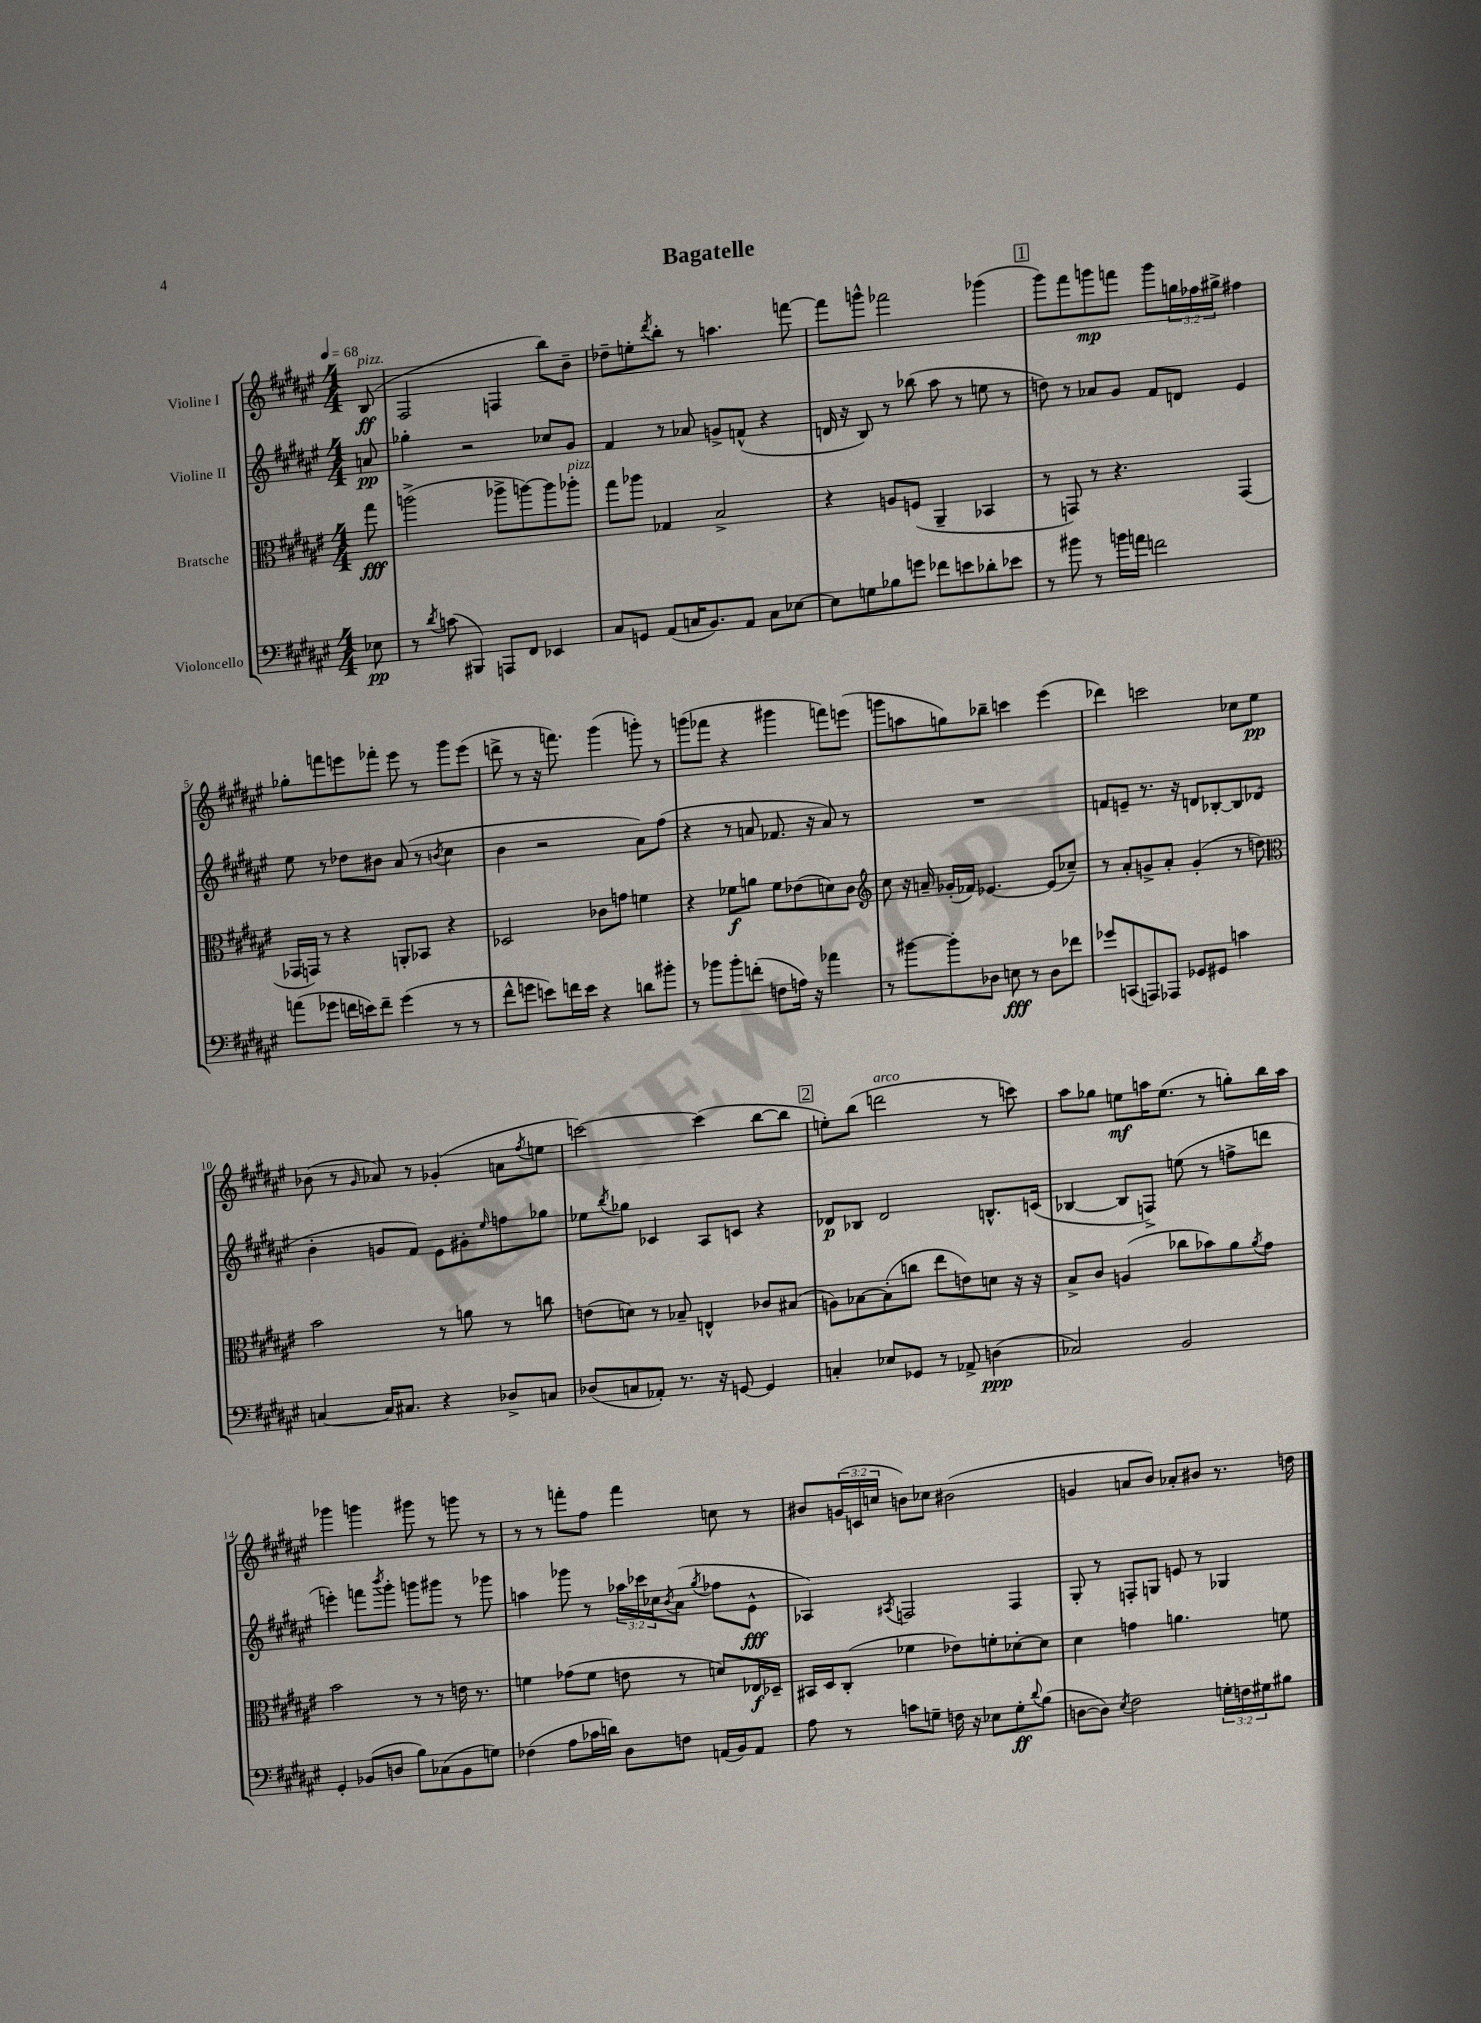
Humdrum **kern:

**kern	**kern	**kern	**kern
*staff4	*staff3	*staff2	*staff1
*clefF4	*clefC3	*clefG2	*clefG2
*k[f#c#g#d#a#e#]	*k[f#c#g#d#a#e#]	*k[f#c#g#d#a#e#]	*k[f#c#g#d#a#e#]
*M4/4	*M4/4	*M4/4	*M4/4
*MM68	*MM68	*MM68	*MM68
8E-	8gg#	8a	(8B
=	=	=	=
8r	(2aa^	4gg-'	2F#
8qd#	.	.	.
(8c	.	.	.
4BBB#)	.	2r	.
8AAA	8aa-^	.	4F
8FF#	[8aa)	.	.
4EE-	8aa]	8cc-	8bb)
.	8aa-'	8g#	8b~
=	=	=	=
8C#	8gg#	4f#	8dd-~
8GG	8aa-	.	8ee'
.	.	.	8qddd#
(8AA#	4G-	8r	8bb'
16C	.	8a-	8r
8.BB)	.	.	.
.	2B^	8g^	4.aa
8AA#	.	(8f^^	.
8C	.	4r	.
[8E-	.	.	[8fff
=	=	=	=
8E-]	4r	16d	8fff]
.	.	16r	.
8G	.	8B)	8ggg^^
8B-	8A	8r	2fff-
8g	(8F	(8bb-	.
8f-	4AA#~	8aa#	.
8e	.	8r	.
8d-'	4BB-	8ee	(4ggg-
8e-	.	8r	.
=	=	=	=
8r	8r	8dd)	8ggg#)
8b#	8GG)	8r	8fff#
8r	8r	8a-	8ggg
16b	4.r	8g#	8fff
16a	.	.	.
2f	.	8f#	8ggg
.	.	8d	24gg
.	.	.	24ff-
.	.	.	24gg#^
.	(4GG	4e#	4ff#
=	=	=	=
(8a	16GG-	8ee#	8gg-'
.	16GG)	.	.
8g-	8r	8r	8fff
16f	4r	8dd-	8eee
16e)	.	.	.
8f~	.	8b#	8fff-'
(4g-	8AA'	(8a#	8eee
.	8BB-	8r	8r
.	.	8qb	.
8r	4r	4cc#	8ggg#
8r	.	.	(8eee
=	=	=	=
8f#^^	2D-	4b	8ddd^
8g	.	.	8r
8e)	.	2r	16r
.	.	.	8.fff)
16f	.	.	.
16e	.	.	.
4r	8c-	.	(4ggg#
.	8g	.	.
8d	4f	8a#)	8ggg')
8b#'	.	(8ff#	8r
=	=	=	=
8r	4r	4r	(8ggg
8b-	.	.	8fff-
8b-'	8f-	8r	4r
(8f'	8a	8a	.
8F	8f-	8.f-	4ggg#
16A)	(8e-	.	.
16r	.	16r	.
4a-	8d)	8a)	8fff)
.	8c#	8r	(8eee
=	=	=	=
*	*clefG2	*	*
8r	8cc#	1r	8ggg
[8b#	16r	.	8aa
.	16a~	.	.
8b#']	(16g-'	.	8gg)
.	16f-)	.	.
8D-	[4.e-	.	8bb-~
8E	.	.	4ccc
8r	.	.	.
8D-	(8e-]	.	(4eee#
8f-	8cc-~)	.	.
=	=	=	=
8g-	8r	8f	4ddd-)
(8CC	8a#'	8e~	.
8AAA)	8g^	8.r	2ccc
8AAA-	8a#'	.	.
.	.	16r	.
8GG-	(4g'	8d	.
8GG#	.	[8B-'	.
4c	8r	8B-]	8cc-
.	8dd)	(8d-	8ee#
=	=	=	=
*	*clefC3	*	*
[4C	2b	4b'	(8b-
.	.	.	8r
.	.	.	16qqg#
16C]	.	8g	8a-)
8.C#	.	.	.
.	.	8f#)	8r
4r	8r	8e#	(4g-'
.	8a	8g#'	.
.	.	16qqee#	.
8D-^	8r	8ff	8a
.	.	.	8qff#
8C	8cc	8gg-	8ee
=	=	=	=
(8D-	(8e	8ee-	[2ccc)
.	.	8qbb	.
8C	8d)	8gg-	.
8AA-')	8r	4c-	.
8.r	8B-~	.	.
.	4E^^	8A#	(4ccc]
16r	.	.	.
[8GG	.	8c	.
4GG]	8c-	4r	[8bb
.	(8B#	.	8bb]
=	=	=	=
4C'	8A)	8d-	8ee')
.	[8B-	8B-	(8bb
8E-	(8B-']	2d-	2ddd
8GG-	8cc	.	.
8r	8ee#	.	.
8AA-^	8e)	.	.
(4D	8d	8.B^^	8r
.	16r	.	8ccc)
.	16r	(16c	.
=	=	=	=
2C-)	8B^	[4B-	8aa#
.	8c#	.	8gg-
.	(4A	8B-]	8ee
.	.	8F^)	16aa
.	.	.	(8.ee
2BB	8cc-	(8ee	.
.	8b-)	8r	8r
.	8a#	8ff^	8gg')
.	8qa#	.	.
.	8g#	8ddd	16bb
.	.	.	16aa
=	=	=	=
4GG#'	2b	4eee')	4ggg-
(8BB-	.	8fff	4ggg
.	.	8qbbb	.
8D	.	8ggg#'	.
8B)	8r	8ggg	8ggg#
(8C-	8r	8ggg#	8r
8BB-	16e	8r	8ggg
.	8.r	.	.
8G)	.	8ggg-	8r
=	=	=	=
(4F-	4f	4aa	8r
.	.	.	8r
8A#	(8g-	8ggg-	8fff'
16c-	8f	8r	8ff#
16d)	.	.	.
8D#	8e	24aa-	4fff
.	.	24ccc-	.
.	.	24cc-	.
.	.	8qb	.
8F	8r	(8a#	.
.	.	8qgg#	.
(16AA	8d)	8ff-	8cc
16BB)	.	.	.
8AA	16E-	8e#^^	8r
.	16D-~	.	.
=	=	=	=
8A#	16BB#	4A-)	8b#
.	16D#	.	.
8r	(8C#'	.	(24g
.	.	.	24c
.	.	.	24cc
.	.	8qA#	.
8c	4f-	2F	8b)
8G~	.	.	8cc-
16F	8e-)	.	(2b#
16r	.	.	.
8E-	8f'	.	.
8G'	[8d-'	4F	.
8qqd#	.	.	.
(8B	8d-]	.	.
=	=	=	=
[8D	4d#	8G#'	4g
8D])	.	8r	.
8qE#	.	.	.
2F#	4g	8F'	8a
.	.	8G	8b)
.	4.a	8e	8a-'
.	.	8r	8b#
24G'	.	4G-	8.r
24F	.	.	.
24G#	.	.	.
8B#	8f	.	.
.	.	.	16dd
==	==	==	==
*-	*-	*-	*-
